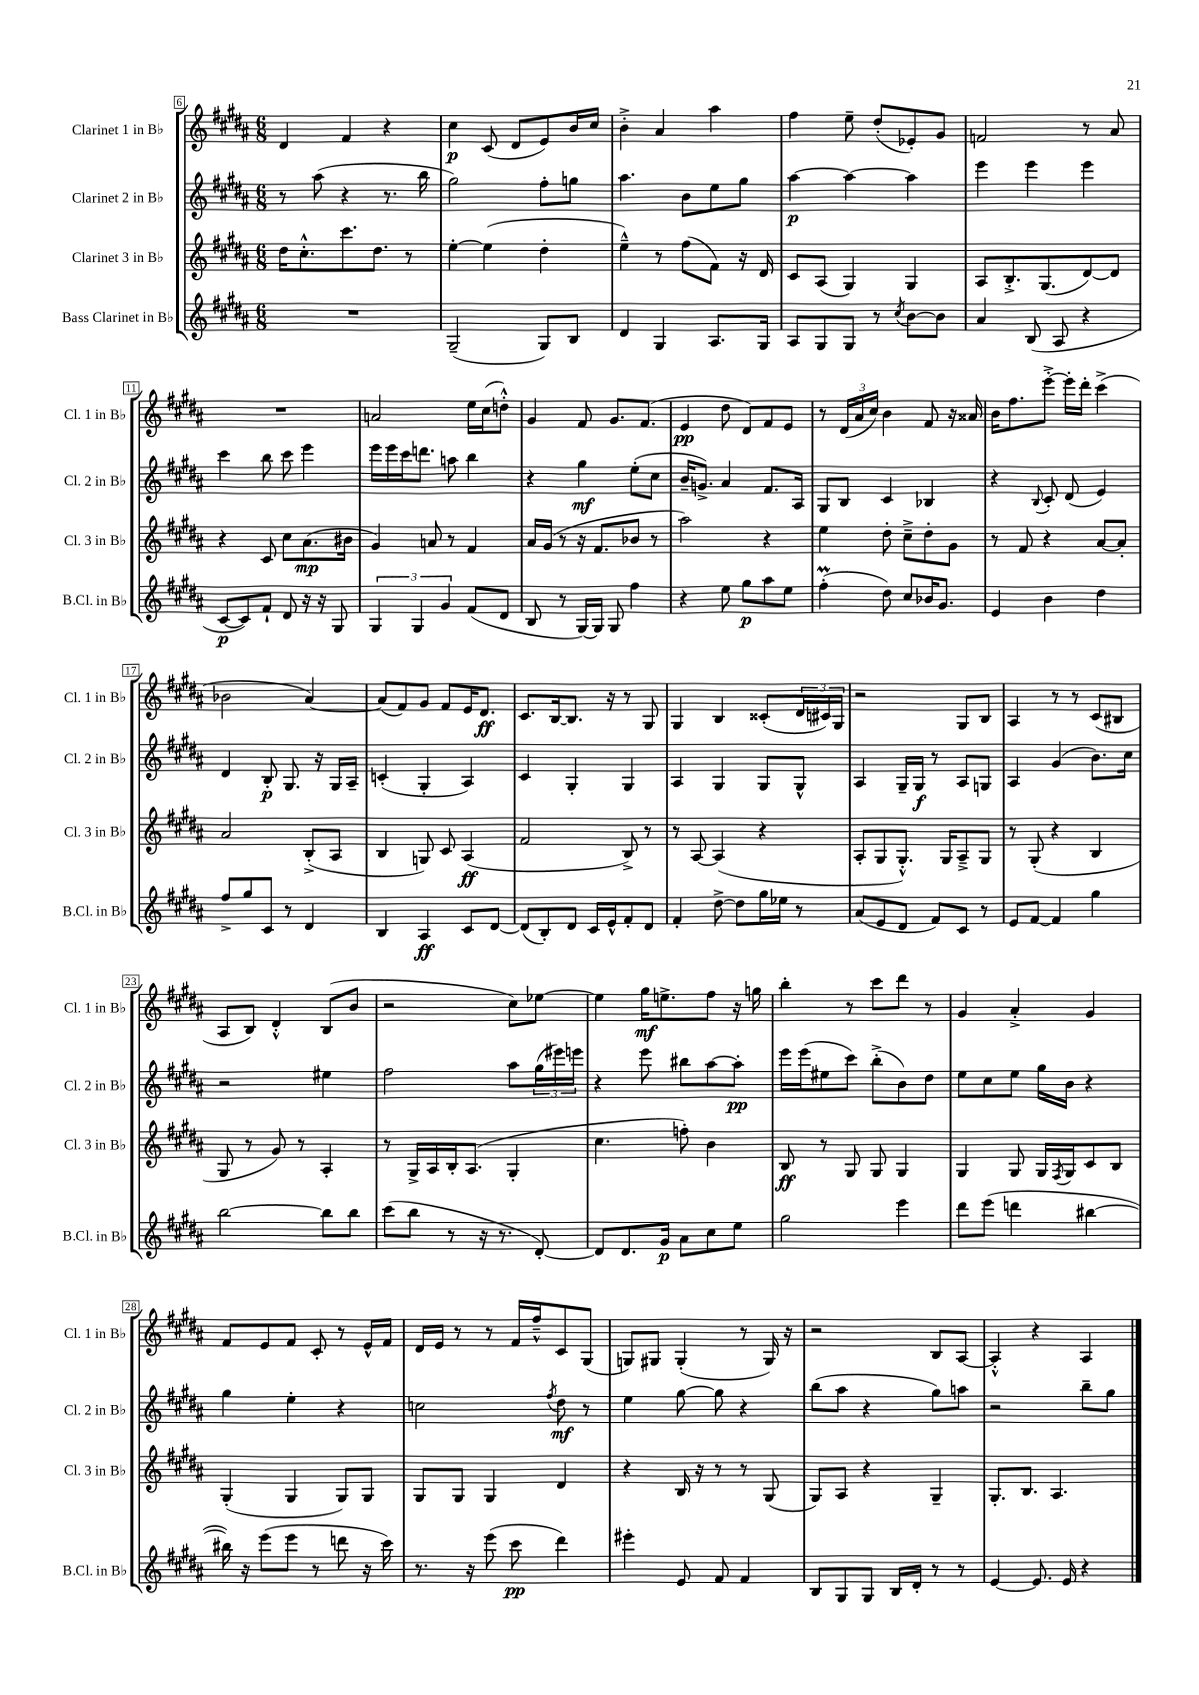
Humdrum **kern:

**kern	**kern	**kern	**kern
*staff4	*staff3	*staff2	*staff1
*clefG2	*clefG2	*clefG2	*clefG2
*k[f#c#g#d#a#]	*k[f#c#g#d#a#]	*k[f#c#g#d#a#]	*k[f#c#g#d#a#]
*M6/8	*M6/8	*M6/8	*M6/8
2.r	16dd#\LK	8r	4d#/
.	8.cc#'^^\	.	.
.	.	(8aa#\	.
.	8.ccc#\	4r	4f#/
.	8.dd#\J	.	.
.	.	8.r	4r
.	8r	.	.
.	.	16bb\	.
=	=	=	=
(2G#~/	[4ee'\	2gg#\)	4cc#\
.	(4ee\]	.	(8c#/
.	.	.	8d#/L
8G#/L)	4dd#'\	8ff#'\L	8e/)
8B/J	.	8gg\J	16b/L
.	.	.	16cc#/JJ
=	=	=	=
4d#/	4ee~^^\)	4.aa#\	4b'^\
4G#/	8r	.	4a#/
.	(8ff#\L	8b\L	.
8.A#/L	8f#\J)	8ee\	4aa#\
.	16r	8gg#\J	.
16G#/Jk	16d#/	.	.
=	=	=	=
8A#/L	8c#/L	[4aa#\	4ff#\
8G#/	(8A#/J	.	.
8G#/J	4G#/)	4aa#\_	8ee~\
8r	.	.	(8dd#'/L
8qcc#/	.	.	.
[8b\L	4G#/	4aa#\]	8e-'/)
8b\]J	.	.	8g#/J
=	=	=	=
4a#/	8A#/L	4eee\	2f/
.	8.B'^/	.	.
(8B/	.	4eee\	.
.	(8.G#/	.	.
8A#/	.	.	.
4r	[8d#/)	4eee\	8r
.	8d#/]J	.	8a#/
=	=	=	=
[8c#/L	4r	4ccc#\	2.r
8c#/])	.	.	.
8f#`/J	8c#/	8bb\	.
8d#/	8cc#\L	8ccc#\	.
16r	(8.a#\	4eee\	.
16r	.	.	.
8G#/	.	.	.
.	16b#\Jk	.	.
=	=	=	=
6G#/	4g#/)	16eee\LL	2a/
.	.	16eee\	.
.	.	16ccc#\J	.
6G#/	.	.	.
.	.	8.ddd\J	.
.	8a/	.	.
6g#/	.	.	.
.	8r	8aa\	.
(8f#/L	4f#/	4bb\	16ee\LL
.	.	.	(16cc#\J
8d#/J	.	.	8dd'^^\J)
=	=	=	=
8B/	16a#/LL	4r	4g#/
.	(16g#/JJ	.	.
8r	8r	.	.
[16G#/LL)	16r	4gg#\	8f#/
16G#/]JJ	8.f#/L	.	.
8G#/	.	.	8.g#/L
4ff#\	8b-/J	(8ee'\L	.
.	.	.	(8.f#/J
.	8r	8cc#\J	.
=	=	=	=
4r	2aa#\)	16b~/LK	4e/
.	.	8.g^/J)	.
8ee\	.	4a#/	8dd#\
8gg#\L	.	.	8d#/L)
8aa#\	4r	8.f#/L	8f#/
8ee\J	.	.	8e/J
.	.	16A#/Jk	.
=	=	=	=
(4ff#'\	4ee\	8G#/L	8r
.	.	8B/J	(24d#/LL
.	.	.	24a#/
.	.	.	24cc#/JJ)
8dd#\)	8dd#'\	4c#/	4b\
8cc#/L	8cc#~^\L	.	.
16b-/K	8dd#'\	4B-/	8f#/
8.g#/J	.	.	.
.	8g#\J	.	16r
.	.	.	16a##/
=	=	=	=
4e/	8r	4r	16b\LK
.	.	.	8.ff#\
.	8f#/	.	.
.	.	8qqB/	.
4b\	4r	8c#'/	[8eee'^\J
.	.	(8d#/	16eee'\]LL
.	.	.	16ddd#'\JJ
4dd#\	[8a#/L	4e/)	(4ccc#^\
.	8a#'/]J	.	.
=	=	=	=
8ff#^/L	2a#/	4d#/	2b-\
8gg#/	.	.	.
8c#/J	.	8B'/	.
8r	.	8.G#/	.
4d#/	(8B'^/L	.	[4a#/)
.	.	16r	.
.	8A#/J	16G#/LL	.
.	.	16A#~/JJ	.
=	=	=	=
4B/	4B/	(4c'/	(8a#/]L
.	.	.	8f#/)
4A#/	8G/)	4G#'/	8g#/J
.	8c#/	.	8f#/L
8c#/L	(4A#/	4A#/)	16e/K
.	.	.	8.d#/J
[8d#/J	.	.	.
=	=	=	=
(8d#/]L	2f#/	4c#/	8.c#/L
8B'/)	.	.	.
.	.	.	[16B/k
8d#/J	.	4G#'/	8.B/]J
16c#/LL	.	.	.
16e^^/J	.	.	16r
8f#'/	8B^/)	4G#/	8r
8d#/J	8r	.	8G#/
=	=	=	=
4f#'/	8r	4A#/	4G#/
.	[8A#/	.	.
[8dd#^\	(4A#/]	4G#/	4B/
8dd#\]L	.	.	.
16gg#\L	4r	8G#/L	(8c##'/L
16ee-\JJ	.	.	.
8r	.	8G#^^/J	24d#/L
.	.	.	24c#/)
.	.	.	24G#/JJ
=	=	=	=
(8a#/L	8A#'/L	4A#/	2r
8e/	8G#/	.	.
8d#/J	8.G#'^^/J)	16G#~/LL	.
.	.	16G#/JJ	.
8f#/L)	.	8r	.
.	16G#/LK	.	.
8c#/J	8A#~^/	8A#/L	8G#/L
8r	8G#/J	8G/J	8B/J
=	=	=	=
8e/L	8r	4A#/	4A#/
[8f#/J	(8G#'/	.	.
4f#/]	4r	(4g#/	8r
.	.	.	8r
4gg#\	4B/	8.b\L)	(8c#/L
.	.	.	8B#/J
.	.	16cc#\Jk	.
=	=	=	=
[2bb\	8G#/	2r	8A#/L
.	8r	.	8B/J)
.	8g#/)	.	4d#'^^/
.	8r	.	.
8bb\]L	4A#'/	4ee#\	(8B/L
8bb\J	.	.	8b/J
=	=	=	=
(8ccc#\L	8r	2ff#\	2r
8bb\J	16G#^/LL	.	.
.	16A#/	.	.
8r	16B'/J	.	.
.	(8.A#/J	.	.
16r	.	.	.
8.r	.	.	.
.	4G#'/	8aa#\L	8cc#\L)
[8d#'/)	.	(24gg#\L	[8ee-\J
.	.	24eee#\)	.
.	.	24eee\JJ	.
=	=	=	=
8d#/]L	4.cc#\	4r	4ee-\]
8.d#/	.	.	.
.	.	8eee\	16gg#\LK
16g#/Jk	.	.	8.ee^\
8a#\L	8ff'\)	8bb#\L	.
8cc#\	4b\	[8aa#\	8ff#\J
8ee\J	.	8aa#'\]J	16r
.	.	.	16gg\
=	=	=	=
2gg#\	8B/	16eee\LL	4bb'\
.	.	(16eee\J	.
.	8r	8ee#\	.
.	8G#/	8ccc#\J)	8r
.	8G#/	(8bb'^\L	8ccc#\L
4eee\	4G#/	8b\)	8ddd#\J
.	.	8dd#\J	8r
=	=	=	=
8ddd#\L	4G#/	8ee\L	4g#/
(8eee\J	.	8cc#\	.
4ddd\	8G#/	8ee\J	4a#'^/
.	16G#/LL	16gg#\LL	.
.	8qF#/	.	.
.	16G#/J	16b\JJ	.
[4bb#\	8c#/	4r	4g#/
.	8B/J	.	.
=	=	=	=
16bb#\])	(4G#'/	4gg#\	8f#/L
16r	.	.	.
(8eee\L	.	.	8e/
8eee\J	4G#/	4ee'\	8f#/J
8r	.	.	8c#'/
8ddd\	8G#/L)	4r	8r
16r	8G#/J	.	16e^^/LL
16ccc#\)	.	.	16f#/JJ
=	=	=	=
8.r	8G#/L	2cc\	16d#/LL
.	.	.	16e/JJ
.	8G#/J	.	8r
16r	.	.	.
(8eee\	4G#/	.	8r
8ccc#\	.	.	16f#/LL
.	.	.	16ff#~^^/J
.	.	8qff#/	.
4ddd#\)	4d#/	8dd#\	8c#/
.	.	8r	(8G#/J
=	=	=	=
4eee#'\	4r	4ee\	8G/L)
.	.	.	8G#/J
8e/	16B/	[8gg#\	(4G#'/
.	16r	.	.
8f#/	8r	8gg#\]	.
4f#/	8r	4r	8r
.	(8G#/	.	16G#/)
.	.	.	16r
=	=	=	=
8B/L	8G#/L)	(8bb\L	2r
8G#/	8A#/J	8aa#\J	.
8G#/J	4r	4r	.
16B/LL	.	.	.
16d#'/JJ	.	.	.
8r	4G#~/	8gg#\L)	8B/L
8r	.	8aa\J	[8A#/J
=	=	=	=
[4e/	8.G#'/L	2r	4A#'^^/]
.	8.B/J	.	.
8.e/]	.	.	4r
.	4.A#/	.	.
16e/	.	.	.
4r	.	8bb~\L	4A#/
.	.	8gg#\J	.
==	==	==	==
*-	*-	*-	*-
